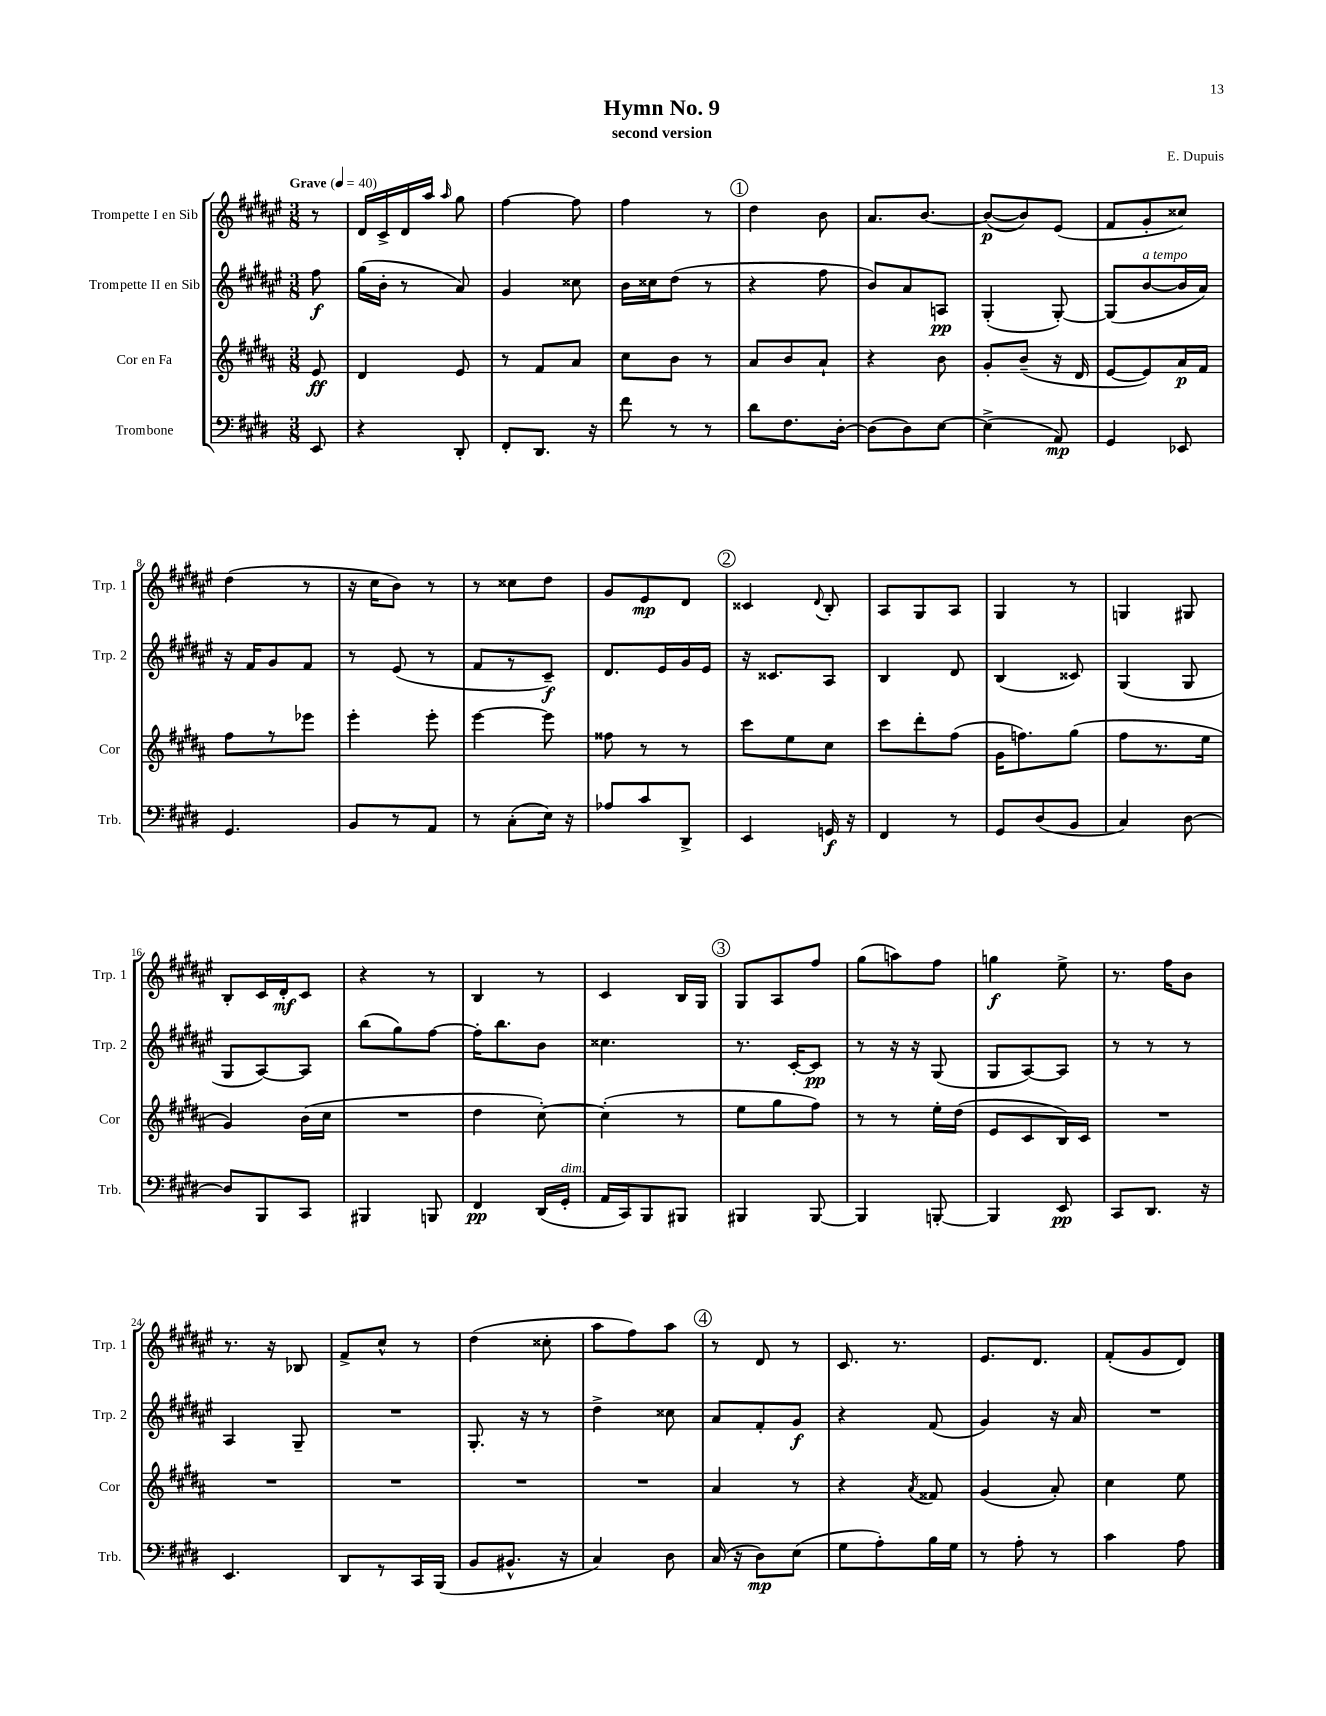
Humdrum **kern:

**kern	**kern	**kern	**kern
*staff4	*staff3	*staff2	*staff1
*clefF4	*clefG2	*clefG2	*clefG2
*k[f#c#g#d#]	*k[f#c#g#d#a#]	*k[f#c#g#d#a#e#]	*k[f#c#g#d#a#e#]
*M3/8	*M3/8	*M3/8	*M3/8
*MM40	*MM40	*MM40	*MM40
8EE/	8e/	8ff#\	8r
=	=	=	=
4r	4d#/	(16gg#\LL	16d#/LL
.	.	16b'\JJ	16c#^/
.	.	8r	16d#/
.	.	.	16aa#/JJ
.	.	.	16qqaa#/
8DD#'/	8e/	8a#/)	8gg#\
=	=	=	=
8FF#'/L	8r	4g#/	[4ff#\
8.DD#/J	8f#/L	.	.
.	8a#/J	8cc##\	8ff#\]
16r	.	.	.
=	=	=	=
8f#\	8cc#\L	16b\LL	4ff#\
.	.	16cc##\J	.
8r	8b\J	(8dd#\J	.
8r	8r	8r	8r
=	=	=	=
8d#\L	8a#/L	4r	4dd#\
8.F#\	8b/	.	.
.	8a#`/J	8ff#\	8b\
[16D#'\Jk	.	.	.
=	=	=	=
(8D#\]L	4r	8b/L)	8.a#/L
8D#\)	.	8a#/	.
.	.	.	[8.b/J
[8E\J	8b\	8A/J	.
=	=	=	=
(4E^\]	8g#'/L	(4G#'/	(8b/_L
.	(8b~/J	.	8b/])
8AA/)	16r	[8G#'/)	(8e#/J
.	16d#/	.	.
=	=	=	=
4GG#/	[8e/L	(8G#/]L	8f#/L
.	8e/])	[8b/	8g#'/
8EE-/	16a#/L	16b/]L	8cc##/J)
.	16f#/JJ	16a#/JJ)	.
=	=	=	=
4.GG#/	8ff#\L	16r	(4dd#\
.	.	16f#/LK	.
.	8r	8g#/	.
.	8eee-\J	8f#/J	8r
=	=	=	=
8BB/L	4eee'\	8r	16r
.	.	.	16cc#\LK
8r	.	(8e#/	8b\J)
8AA/J	8eee'\	8r	8r
=	=	=	=
8r	[4eee\	8f#/L	8r
(8C#'\L	.	8r	8cc##\L
16E\Jk)	8eee\]	8c#~/J)	8dd#\J
16r	.	.	.
=	=	=	=
8A-/L	8ff##\	8.d#/L	8g#/L
8c#/	8r	.	8e#/
.	.	16e#/L	.
8DD#^/J	8r	16g#/	8d#/J
.	.	16e#/JJ	.
=	=	=	=
4EE/	8ccc#\L	16r	4c##/
.	.	8.c##/L	.
.	8ee\	.	.
.	.	.	8qqd#/
16GG/	8cc#\J	8A#/J	8B'/
16r	.	.	.
=	=	=	=
4FF#/	8ccc#\L	4B/	8A#/L
.	8ddd#'\	.	8G#/
8r	(8ff#\J	8d#/	8A#/J
=	=	=	=
8GG#/L	16g#\LK	(4B/	4G#/
.	8.ff\)	.	.
(8D#/	.	.	.
8BB/J	(8gg#\J	8c##/)	8r
=	=	=	=
4C#/)	8ff#\L	(4G#/	4G/
.	8.r	.	.
[8D#\	.	8G#/	8G#/
.	16ee\Jk	.	.
=	=	=	=
8D#/]L	4g#/)	8G#/L	8B'/L
8BBB/	.	[8A#/)	16c#/L
.	.	.	16d#'/J
8CC#/J	(16b\LL	8A#/]J	8c#/J
.	16cc#\JJ	.	.
=	=	=	=
4BBB#/	4.r	(8bb\L	4r
.	.	8gg#\)	.
8BBB/	.	[8ff#\J	8r
=	=	=	=
4FF#/	4dd#\	16ff#'\]LK	4B/
.	.	8.bb\	.
(16DD#/LL	[8cc#'\)	8b\J	8r
16GG#'/JJ	.	.	.
=	=	=	=
16AA/LL	(4cc#'\]	4.cc##\	4c#/
16CC#/J)	.	.	.
8BBB/	.	.	.
8BBB#/J	8r	.	16B/LL
.	.	.	16G#/JJ
=	=	=	=
4BBB#/	8ee\L	8.r	8G#/L
.	8gg#\	.	8A#/
.	.	[16c#'/LK	.
[8BBB#/	8ff#\J)	8c#/]J	8ff#/J
=	=	=	=
4BBB#/]	8r	8r	(8gg#\L
.	8r	16r	8aa\)
.	.	16r	.
[8BBB'/	16ee'\LL	(8G#/	8ff#\J
.	(16dd#\JJ	.	.
=	=	=	=
4BBB/]	8e/L	8G#/L	4gg\
.	8c#/	[8A#/)	.
8EE/	16B/L)	8A#/]J	8ee#^\
.	16c#/JJ	.	.
=	=	=	=
8CC#/L	4.r	8r	8.r
8.DD#/J	.	8r	.
.	.	.	16ff#\LK
.	.	8r	8b\J
16r	.	.	.
=	=	=	=
4.EE/	4.r	4A#/	8.r
.	.	.	16r
.	.	8G#~/	8B-/
=	=	=	=
8DD#/L	4.r	4.r	8f#^/L
8r	.	.	8cc#^^/J
16CC#/L	.	.	8r
(16BBB/JJ	.	.	.
=	=	=	=
8BB/L	4.r	8.G#'/	(4dd#\
8.BB#^^/J	.	.	.
.	.	16r	.
.	.	8r	8cc##'\
16r	.	.	.
=	=	=	=
4C#/)	4.r	4dd#^\	8aa#\L
.	.	.	8ff#\)
8D#\	.	8cc##\	8aa#\J
=	=	=	=
(16C#/	4a#/	8a#/L	8r
16r	.	.	.
8D#\L)	.	8f#'/	8d#/
(8E\J	8r	8g#/J	8r
=	=	=	=
8G#\L	4r	4r	8.c#/
8A'\)	.	.	.
.	.	.	8.r
.	8qa#/	.	.
16B\L	8f##/	(8f#/	.
16G#\JJ	.	.	.
=	=	=	=
8r	(4g#/	4g#/)	8.e#/L
8A'\	.	.	.
.	.	.	8.d#/J
8r	8a#'/)	16r	.
.	.	16a#/	.
=	=	=	=
4c#\	4cc#\	4.r	(8f#'/L
.	.	.	8g#/
8A\	8ee\	.	8d#/J)
==	==	==	==
*-	*-	*-	*-
